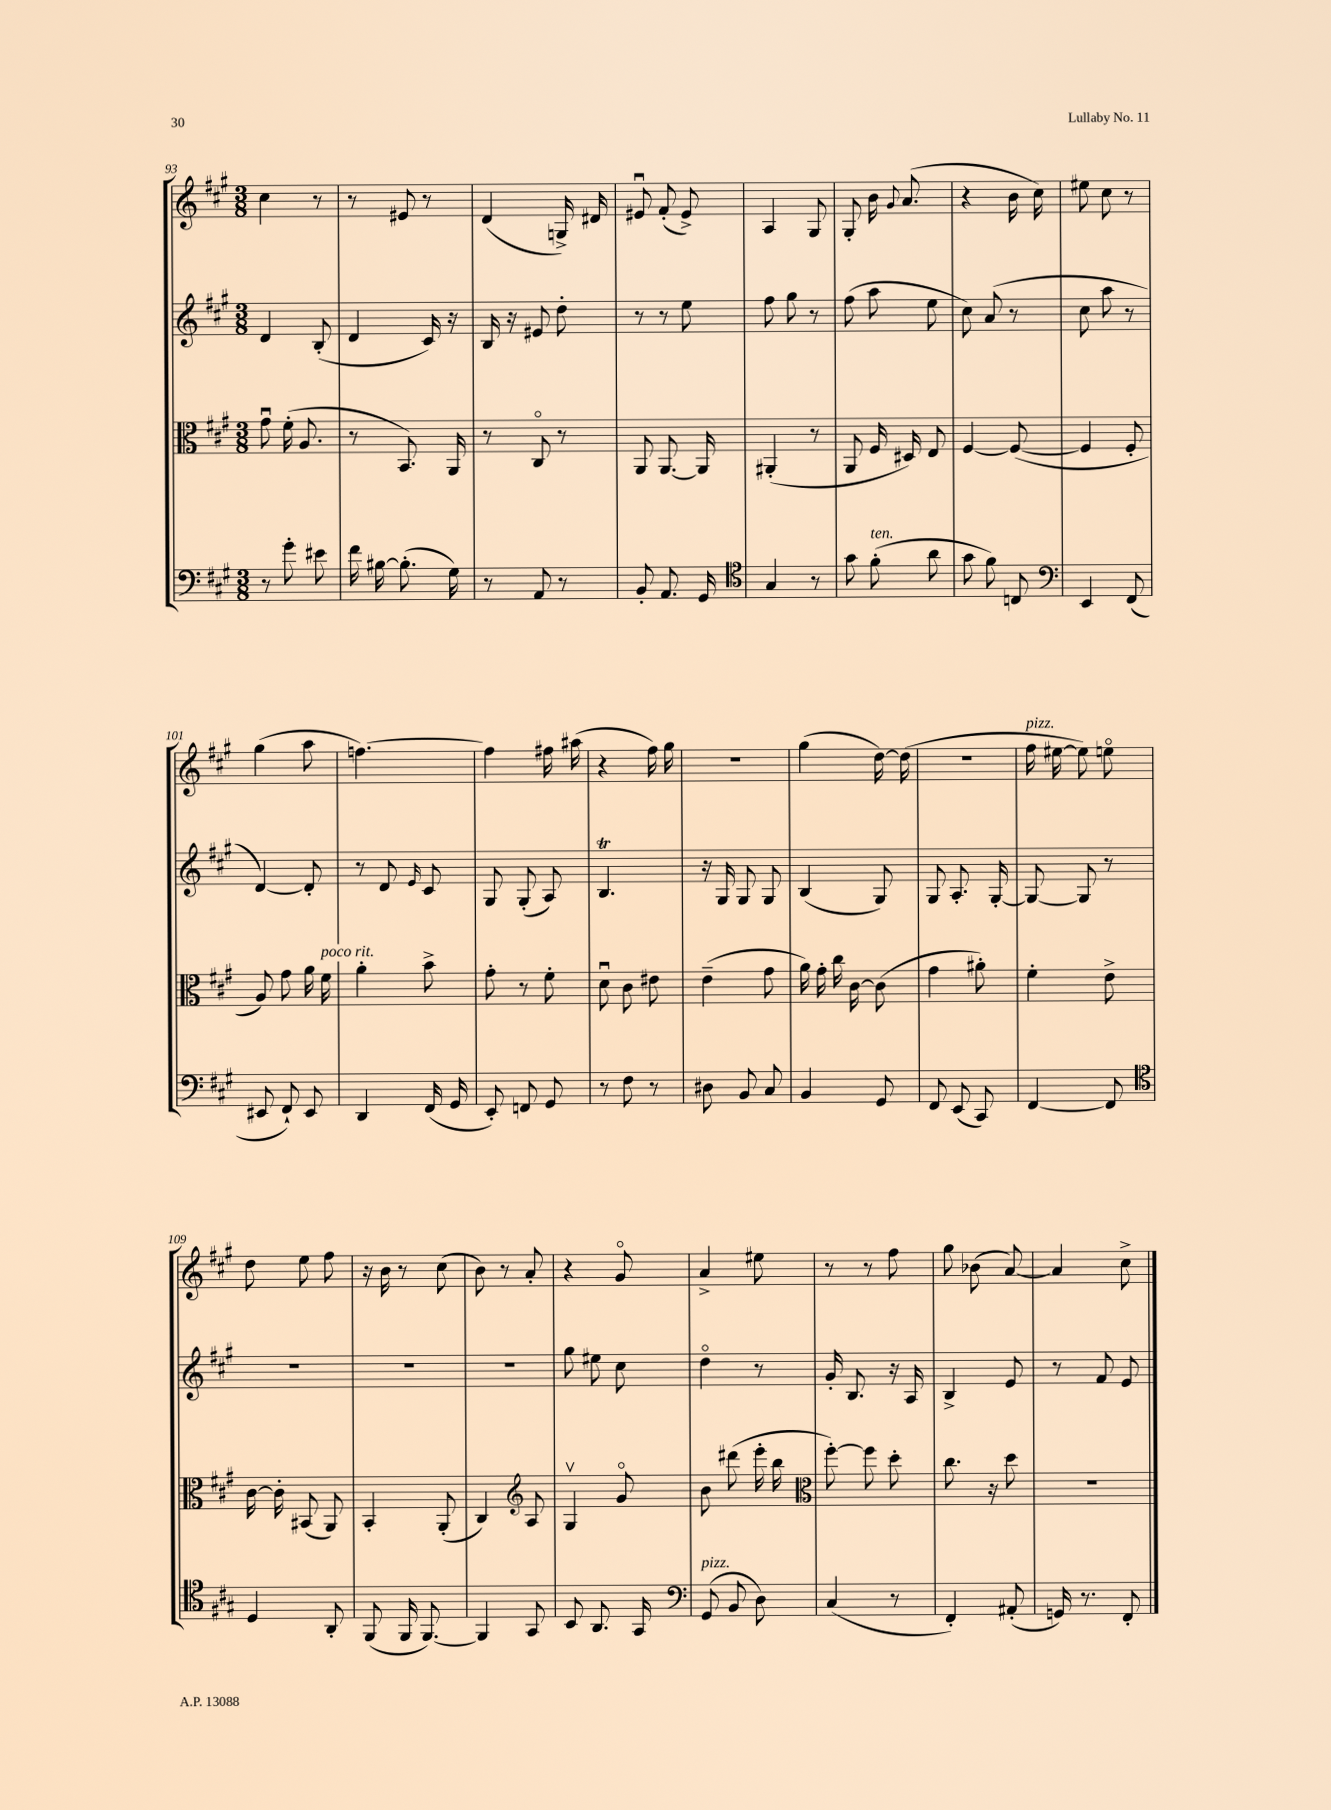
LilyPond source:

<<
\new StaffGroup <<
\new Staff = "s0" {
    \clef treble \key a \major \numericTimeSignature \time 3/8
    \autoBeamOff cis''4 r8 |
    r8 eis'8 r8 |
    d'4( g16->) dis'16 |
    eis'8\downbow fis'8-.( eis'8->) |
    a4 gis8 |
    gis8-. b'16 \appoggiatura { gis'8 } a'8.( |
    r4 b'16 cis''16) |
    eis''8 cis''8 r8 |
    gis''4( a''8 |
    f''4.~) |
    f''4 fis''16 ais''16( |
    r4 fis''16) gis''16 |
    R4. |
    gis''4( d''16~) d''16( |
    R4. |
    fis''16^\markup { \italic "pizz." } eis''16~ eis''8) e''8\flageolet |
    d''8 e''8 fis''8 |
    r16 b'16 r8 cis''8( |
    b'8) r8 a'8-. |
    r4 gis'8\flageolet |
    a'4-> eis''8 |
    r8 r8 fis''8 |
    gis''8 bes'8( a'8~) |
    a'4 cis''8-> \bar "|." |
}
\new Staff = "s1" {
    \clef treble \key a \major \numericTimeSignature \time 3/8
    \autoBeamOff d'4 b8-.( |
    d'4 cis'16) r16 |
    b16 r16 eis'8 d''8-. |
    r8 r8 e''8 |
    fis''8 gis''8 r8 |
    fis''8( a''8 e''8 |
    cis''8) a'8( r8 |
    cis''8 a''8 r8 |
    d'4~) d'8-. |
    r8 d'8 \grace { e'16 } cis'8 |
    gis8 gis8-.( a8) |
    b4.\trill |
    r16 gis16 gis8 gis8 |
    b4( gis8) |
    gis8 a8.-. gis16~-. |
    gis8~ gis8 r8 |
    R4. |
    R4. |
    R4. |
    gis''8 eis''8 cis''8 |
    d''4\flageolet r8 |
    gis'16-. b8. r16 a16 |
    b4-> e'8 |
    r8 fis'8 e'8 \bar "|." |
}
\new Staff = "s2" {
    \clef alto \key a \major \numericTimeSignature \time 3/8
    \autoBeamOff gis'8\downbow fis'16-.( a8. |
    r8 b,8.) a,16 |
    r8 cis8\flageolet r8 |
    a,8 a,8.~ a,16 |
    ais,4-.( r8 |
    a,8 fis16 dis16) e8 |
    fis4~ fis8~( |
    fis4 fis8-. |
    a8) gis'8 a'16 fis'16^\markup { \italic "poco rit." } |
    a'4-. b'8-> |
    gis'8-. r8 fis'8-. |
    d'8\downbow cis'8 eis'8 |
    e'4--( gis'8 |
    a'16) gis'16-. cis''16 cis'16~ cis'8( |
    gis'4 ais'8-.) |
    fis'4-. e'8-> |
    cis'16~ cis'16-. bis,8( a,8) |
    b,4-. a,8-.( |
    cis4) \clef treble a8 |
    gis4\upbow gis'8\flageolet |
    b'8 dis'''8( e'''16-. b''16 |
    \clef alto fis''8~-.) fis''8 d''8-. |
    cis''8. r16 d''8 |
    R4. \bar "|." |
}
\new Staff = "s3" {
    \clef bass \key a \major \numericTimeSignature \time 3/8
    \autoBeamOff r8 gis'8-. eis'8 |
    fis'16 bis16~ bis8.-.( gis16) |
    r8 a,8 r8 |
    b,8-. a,8. gis,16 |
    \clef tenor gis4 r8 |
    gis'8 fis'8-.^\markup { \italic "ten." }( a'8 |
    gis'8 fis'8) c8 |
    \clef bass e,4 fis,8( |
    eis,8 fis,8-!) eis,8 |
    d,4 fis,16( gis,16 |
    e,8-.) f,8 gis,8 |
    r8 fis8 r8 |
    dis8 b,8 cis8 |
    b,4 gis,8 |
    fis,8 e,8( cis,8) |
    fis,4~ fis,8 |
    \clef tenor d4 a,8-. |
    fis,8( fis,16 fis,8.~) |
    fis,4 gis,8 |
    b,8 a,8. gis,16 |
    \clef bass gis,8^\markup { \italic "pizz." }( b,8 d8) |
    cis4( r8 |
    fis,4-.) ais,8-.( |
    g,16) r8. fis,8-. \bar "|." |
}
>>
>>
\layout { \context { \Score currentBarNumber = #93 } }
